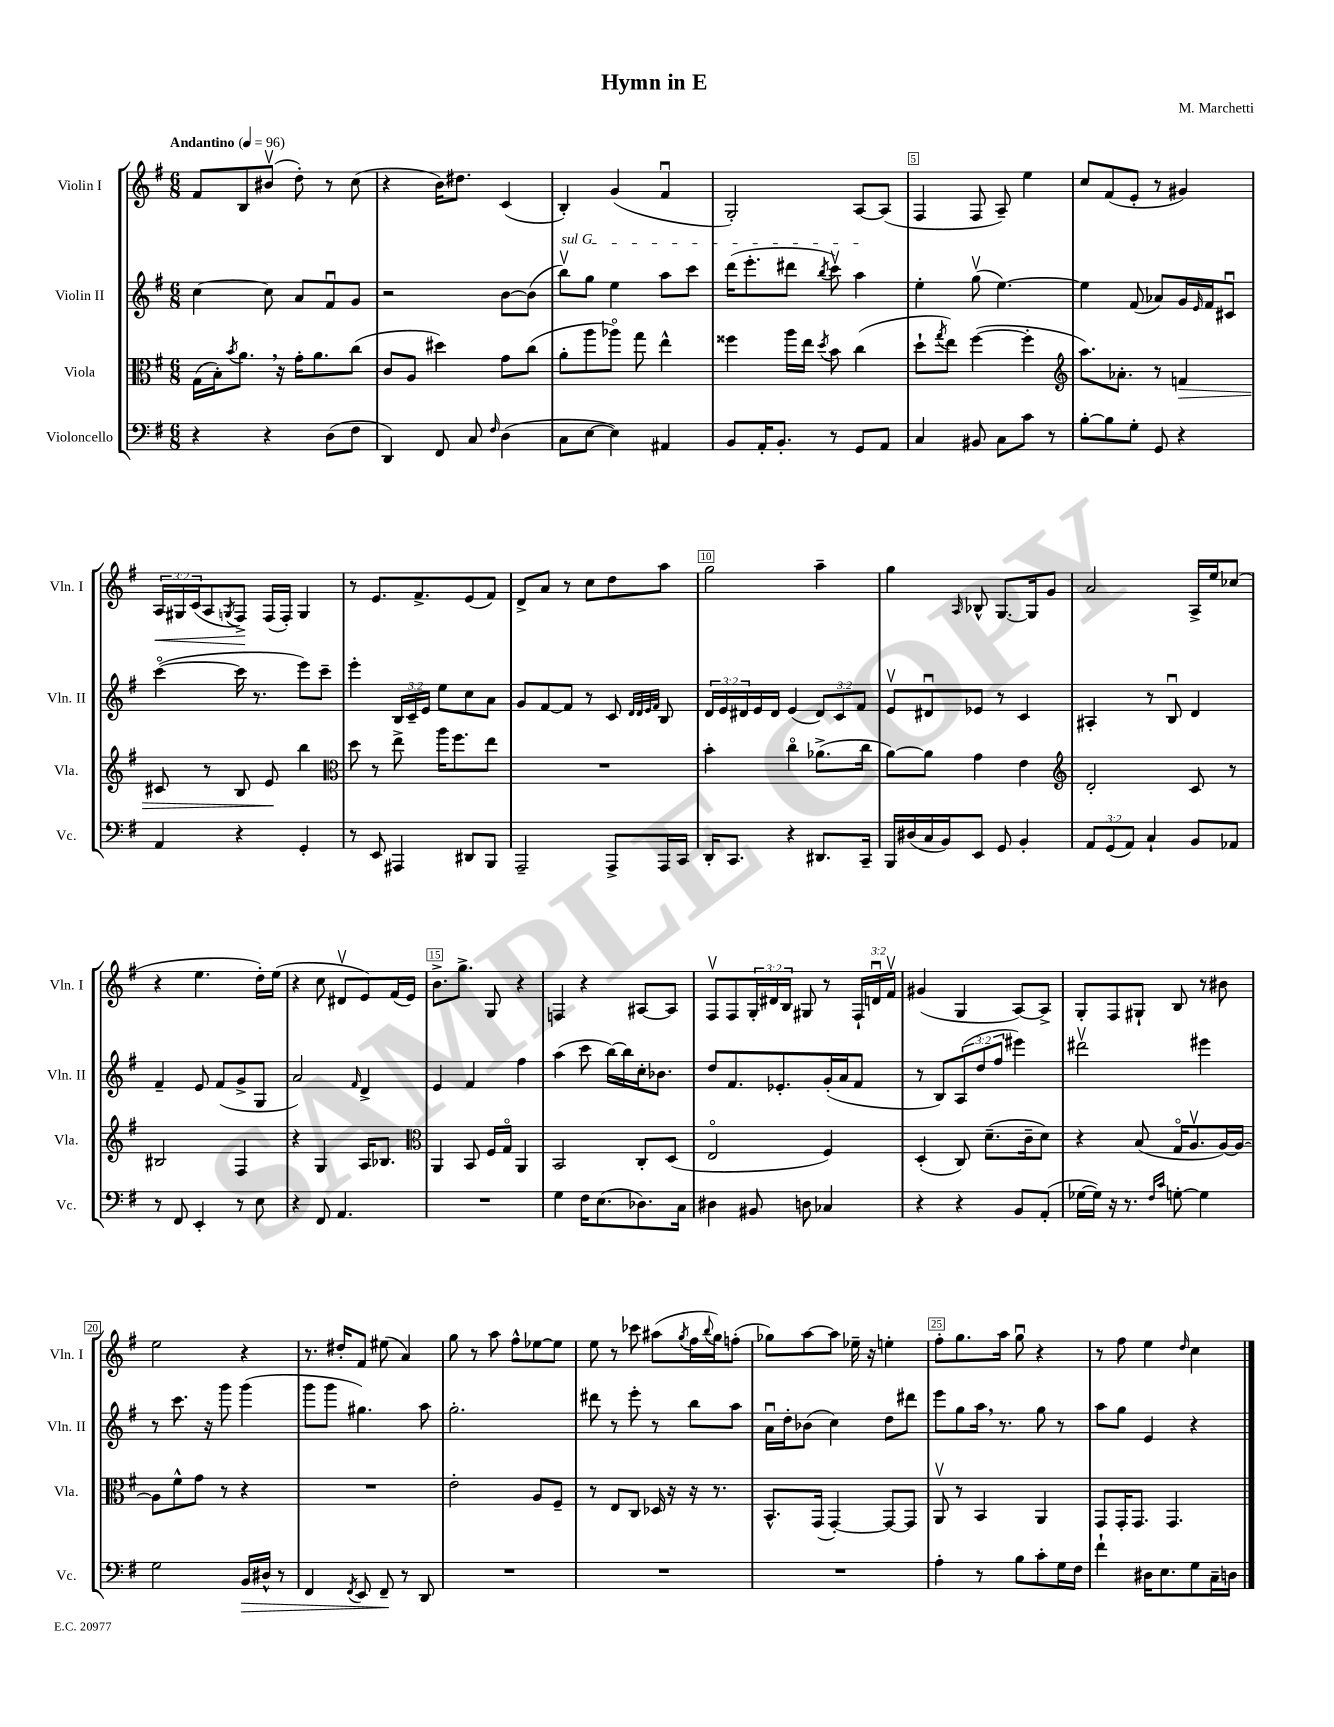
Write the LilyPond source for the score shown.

\header { title = "Hymn in E" composer = "M. Marchetti" }
<<
\new StaffGroup <<
\new Staff = "s0" \with { instrumentName = "Violin I" shortInstrumentName = "Vln. I" } {
    \clef treble \key g \major \numericTimeSignature \time 6/8 \override Staff.TupletNumber.text = #tuplet-number::calc-fraction-text \tempo "Andantino" 4 = 96
    fis'8 b8 bis'8\upbow( d''8-.) r8 c''8( |
    r4 b'16) dis''8. c'4( |
    b4-.) g'4( fis'4\downbow |
    g2-.) a8~ a8( |
    fis4 fis8 a8--) e''4 |
    c''8 fis'8( e'8-. r8 gis'4) |
    \tuplet 3/2 { a16\< gis16 c'16( } a8 \acciaccatura { g8 } fis8->\!) fis16( fis16-.) g4 |
    r8 e'8. fis'8.-> e'8( fis'8) |
    d'8-> a'8 r8 c''8 d''8 a''8 |
    g''2 a''4-- |
    g''4 \grace { a16 } bes8-^ g8.~ g16 g'8 |
    a'2 a16-> e''16 ces''8( |
    r4 e''4. d''16-.) e''16( |
    r4 c''8 dis'8\upbow e'8) fis'16( e'16) |
    b'8.-> g''8.-> g8 r4 |
    f4 r4 ais8~ ais8 |
    fis8\upbow fis8 \tuplet 3/2 { g16-. dis'16 b16 } gis8 r8 \tuplet 3/2 { fis16-! d'16\downbow fis'16\upbow } |
    gis'4( g4 a8~) a8-> |
    g8-. fis8 gis8-! b8 r8 bis'8 |
    e''2 r4 |
    r8. dis''16-. fis'8 eis''8( a'4) |
    g''8 r8 a''8 fis''8-^ ees''8~ ees''8 |
    e''8 r8 ces'''8 ais''8( \acciaccatura { g''8 } fis''16 \appoggiatura { b''8 } g''16) f''8-.( |
    ges''8) a''8~ a''8 ees''16-- r16 e''4-. |
    fis''8-. g''8. a''16 g''8\downbow r4 |
    r8 fis''8 e''4 \grace { d''16 } c''4 \bar "|." |
}
\new Staff = "s1" \with { instrumentName = "Violin II" shortInstrumentName = "Vln. II" } {
    \clef treble \key g \major \numericTimeSignature \time 6/8 \override Staff.TupletNumber.text = #tuplet-number::calc-fraction-text
    c''4~ c''8 a'8 fis'8\downbow g'8 |
    r2 b'8~ b'8( |
    \once \override TextSpanner.bound-details.left.text = \markup { \italic "sul G" } b''8\upbow\startTextSpan) g''8 e''4 a''8 c'''8 |
    d'''16( e'''8.-. dis'''8 \acciaccatura { b''8 } c'''8\upbow) a''4\stopTextSpan |
    e''4-. g''8\upbow( e''4.~) |
    e''4 fis'8( aes'8) g'16 \grace { e'16 } fis'16 cis'8\downbow |
    c'''4~\flageolet( c'''16 r8. e'''8) c'''8-- |
    e'''4-. \tuplet 3/2 { b16 c'16-- e'16 } e''8 c''8 a'8 |
    g'8 fis'8~ fis'8 r8 c'8 \grace { d'32 d'32 e'32 fis'32 } b8 |
    \tuplet 3/2 { d'16 e'16 dis'16 } e'16 dis'16 e'4( \tuplet 3/2 { dis'8) c'8 fis'8 } |
    e'8\upbow dis'8\downbow ees'8 r8 c'4 |
    ais4-. r8 b8\downbow d'4 |
    fis'4-- e'8 fis'8( g'8-> g8 |
    a'2) \grace { fis'16 } d'4-> |
    e'4 fis'4 fis''4 |
    a''4( c'''8 b''16~) b''16 c''16-. bes'8. |
    d''8 fis'8. ees'8.-. g'16-.( a'16 fis'8 |
    r8 b8) \tuplet 3/2 { a8( d''8 fis''8 } eis'''4) |
    dis'''2\upbow eis'''4 |
    r8 c'''8. r16 g'''8 g'''4( |
    g'''8 g'''8 gis''4.) a''8 |
    g''2.-. |
    dis'''8 r8 e'''8-. r8 b''8 a''8 |
    a'16\downbow d''16-. bes'8( c''4) d''8 dis'''8 |
    e'''8 g''8 a''16 \breathe r8. g''8 r8 |
    a''8 g''8 e'4 r4 \bar "|." |
}
\new Staff = "s2" \with { instrumentName = "Viola" shortInstrumentName = "Vla." } {
    \clef alto \key g \major \numericTimeSignature \time 6/8
    g16( b16-.) \acciaccatura { b'8 } a'8. \breathe r16 g'16-. a'8. c''8( |
    c'8 a8 dis''4) g'8 c''8( |
    a'8-. a''8 aes''8\flageolet) g''8 e''4-^ |
    fisis''4 a''16 e''16 \acciaccatura { d''8 } b'8 c''4( |
    d''8-! \acciaccatura { g''8 } e''8) fis''4~( fis''4-. |
    \clef treble a''8.) aes'8.-. r8 f'4\> |
    cis'8 r8 b8 e'8\! b''4 |
    \clef alto d''8 r8 e''8-> a''16 fis''8. e''8 |
    R2. |
    b'4-. c''4\flageolet aes'8.->( c''16 |
    a'8~) a'8 g'4 e'4 |
    \clef treble d'2-. c'8 r8 |
    bis2 fis4 |
    r4 g4 a16 bes8. |
    \clef alto a,4 b,8 fis16 g16\flageolet a,4 |
    b,2 c8-. d8( |
    e2\flageolet fis4) |
    d4-.( c8) d'8.--( c'16-- d'8) |
    r4 b8( g16\flageolet a8.\upbow a16~) a16~ |
    a8 fis'8-^ g'8 r8 r4 |
    R2. |
    e'2-. a8 fis8-- |
    r8 e8 c8 des16 r16 r16 r8. |
    b,8.-^ g,16( g,4~-.) g,8~ g,8 |
    a,8\upbow r8 b,4 a,4 |
    g,8 g,16-. g,8. g,4. \bar "|." |
}
\new Staff = "s3" \with { instrumentName = "Violoncello" shortInstrumentName = "Vc." } {
    \clef bass \key g \major \numericTimeSignature \time 6/8 \override Staff.TupletNumber.text = #tuplet-number::calc-fraction-text
    r4 r4 d8( fis8 |
    d,4) fis,8 c8 \grace { fis16 } d4( |
    c8 e8~ e4) ais,4 |
    b,8 a,16-. b,8.-. r8 g,8 a,8 |
    c4 bis,8 c8 c'8 r8 |
    b8~-. b8 g8-. g,8 r4 |
    a,4 r4 g,4-. |
    r8 e,8 ais,,4 dis,8 b,,8 |
    a,,2-- a,,8-> a,,16 c,16 |
    d,16-. c,8. r4 dis,8. c,16-- |
    b,,16 dis16( c16 b,16) e,8 g,8 b,4-. |
    \tuplet 3/2 { a,8 g,8( a,8) } c4-! b,8 aes,8 |
    r8 fis,8 e,4-. r8 e8 |
    r4 fis,8 a,4. |
    R2. |
    g4 fis16 e8.( des8.) c16 |
    dis4 bis,8 d8 ces4 |
    r4 r4 b,8 a,8-.( |
    ges16~ ges16) r16 r8. \grace { fis16 c'16 } g8~-. g4 |
    g2 b,16\> dis16-^ r8 |
    fis,4 \acciaccatura { fis,8 } e,8 fis,8--\! r8 d,8 |
    R2. |
    R2. |
    R2. |
    a4-. r8 b8 c'8-. g16 fis16 |
    fis'4-! dis16 e8. g8 c16-- d16 \bar "|." |
}
>>
>>
\layout { \context { \Score \override BarNumber.break-visibility = ##(#f #t #t) barNumberVisibility = #(every-nth-bar-number-visible 5) \override BarNumber.stencil = #(make-stencil-boxer 0.1 0.3 ly:text-interface::print) } }
